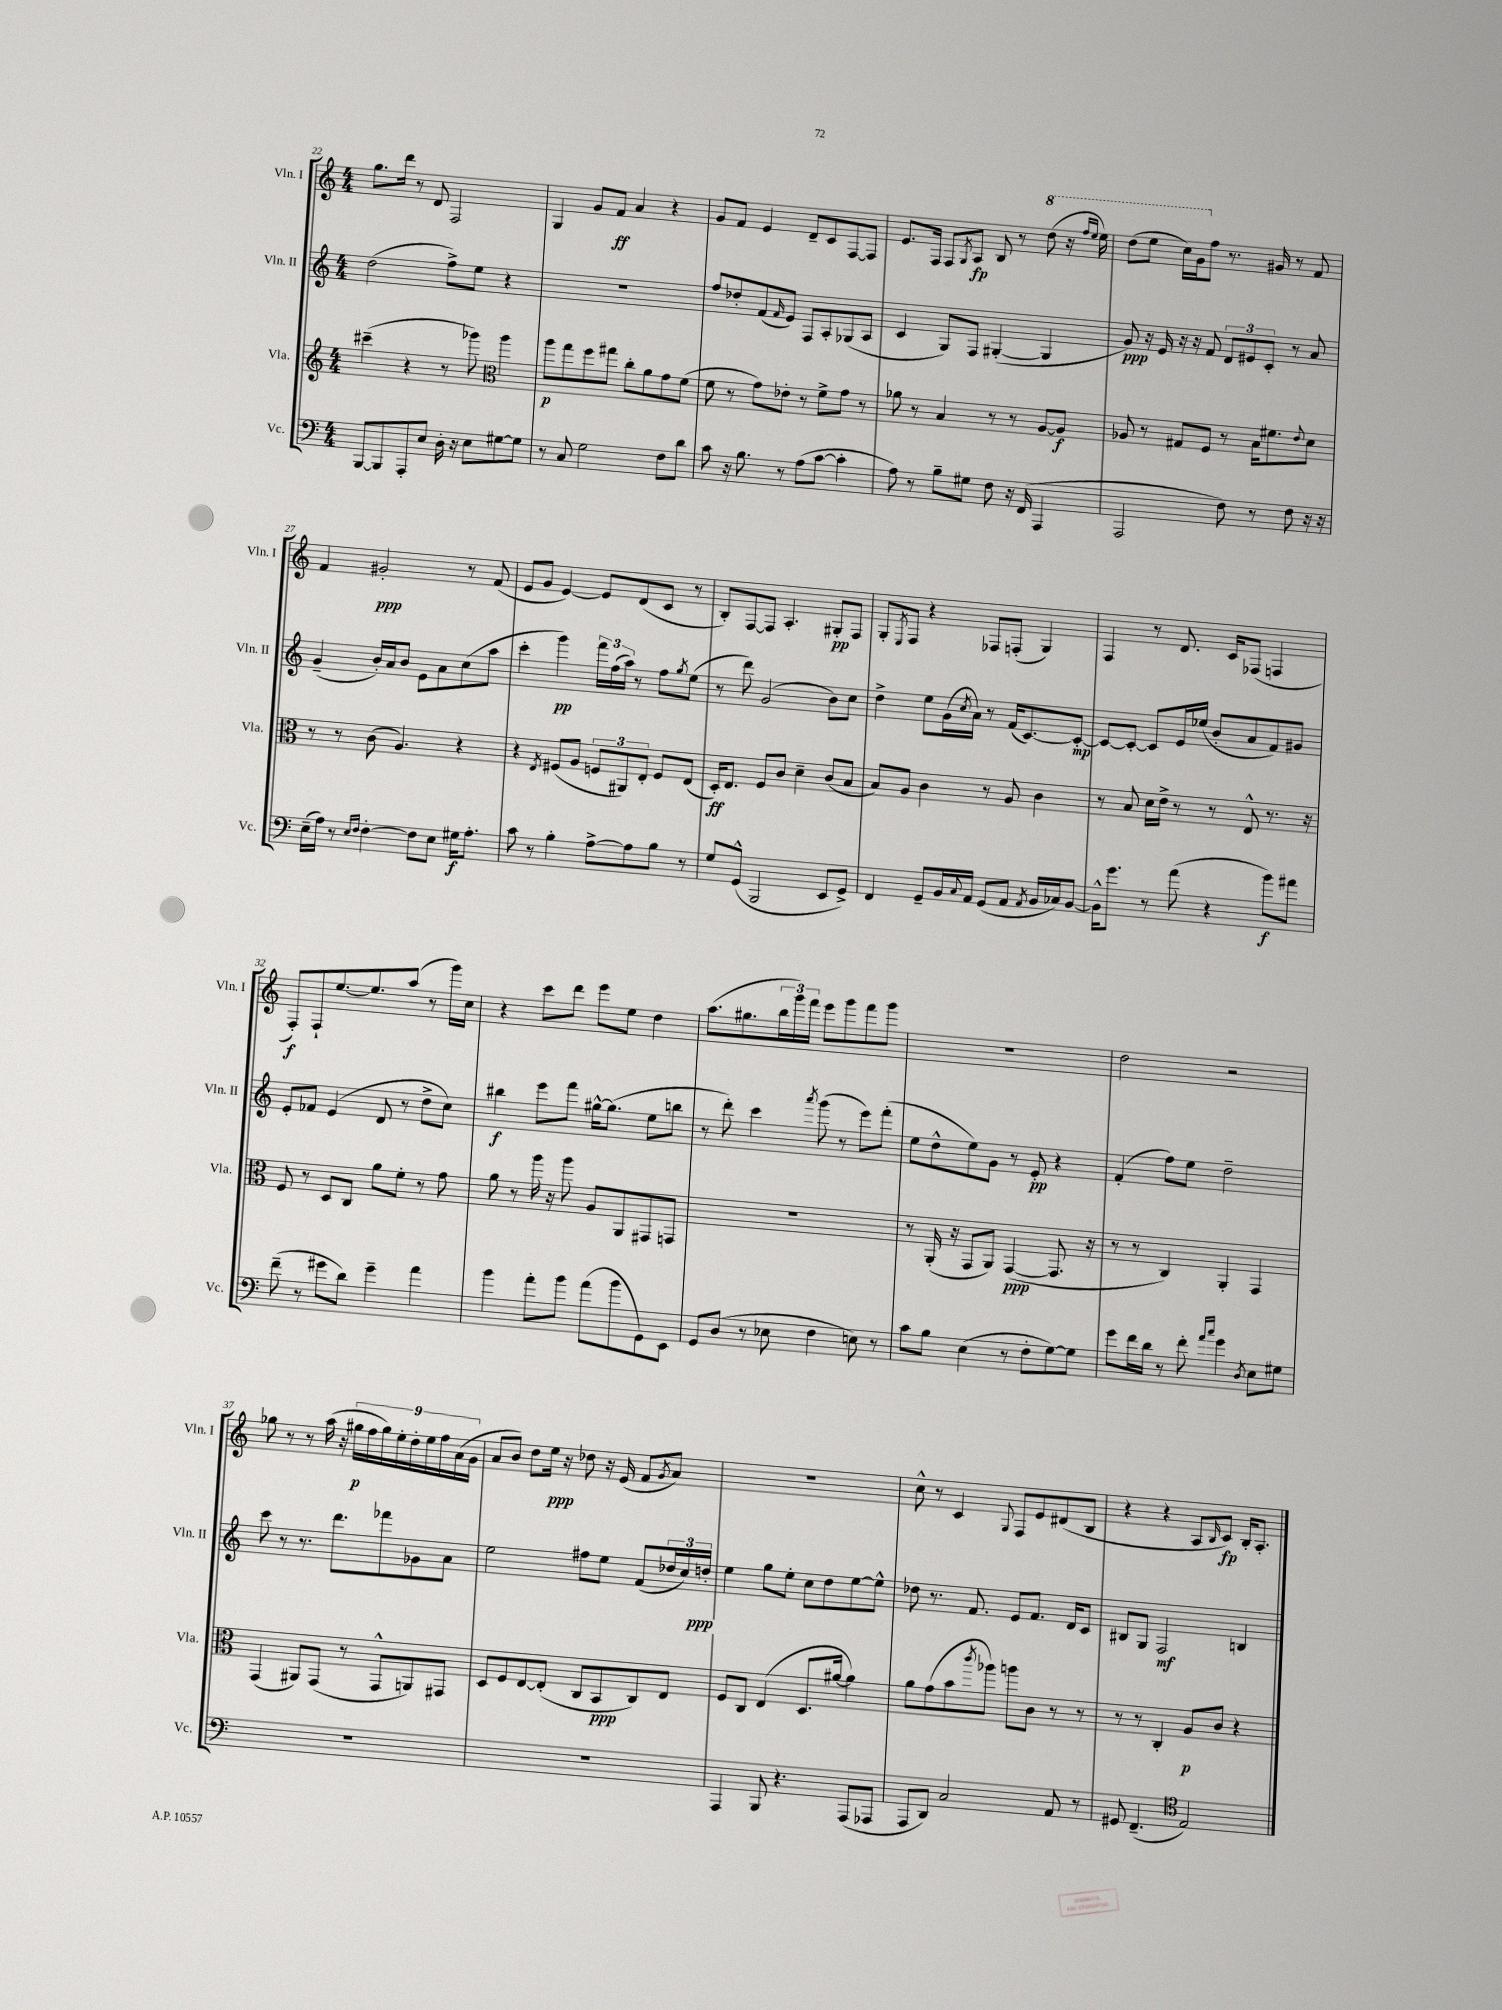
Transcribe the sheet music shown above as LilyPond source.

<<
\new StaffGroup <<
\new Staff = "s0" \with { instrumentName = "Vln. I" shortInstrumentName = "Vln. I" } {
    \clef treble \key c \major \numericTimeSignature \time 4/4
    g''8. d'''16 r8 d'8 f2 |
    g4 g'8 f'8\ff a'4 r4 |
    g'8 f'8 e'4 d'8-- c'8 f8~ f8 |
    e'8. f16 f8 \acciaccatura { g8 } a8\fp b8 r8 \ottava #1 d'''8( r16 \grace { f'''16 e'''16 } e'''16) |
    d'''8( e'''8 c'''16) g''16 \ottava #0 f''8 r8. gis'16 r8 f'8 |
    f'4 gis'2-.\ppp r8 f'8( |
    e'8 g'8 e'4~) e'8 d'8( c'8 r8 |
    b8-.) f8~ f8 a4.-. gis8-.\pp f8 |
    g8-. \acciaccatura { e8 } f8 r4 fes8 f8-.( g4) |
    f4 r8 d'8. c'16 fes8( f4 |
    f8-.\f) f8-! e''8.~ e''8. a''8( r8 g'''16) c''16 |
    r4 c'''8 d'''8 e'''8 e''8 d''4 |
    a''8.( gis''8. \tuplet 3/2 { b''16 g'''16) f'''16 } e'''8 g'''8 f'''8 g'''8 |
    R1 |
    d''2 r2 |
    ges''8 r8 r8 a''16( r16 \tuplet 9/8 { gis''16\p f''16 gis''16) e''16-. d''16-. e''16 f''16 a'16( g'16 } |
    a'8 b'8) d''8 e''16\ppp r16 des''8 r16 e'16( f'8 \acciaccatura { g'8 } a'8) |
    R1 |
    c''8-^ r8 c'4 \appoggiatura { g8 } f8 e'8 dis'8( b8 |
    r4 r4 a8 \grace { b16 } c'8\fp) b16-. a8.-. \bar "|." |
}
\new Staff = "s1" \with { instrumentName = "Vln. II" shortInstrumentName = "Vln. II" } {
    \clef treble \key c \major \numericTimeSignature \time 4/4
    d''2( f''8->) e''8 r4 |
    R1 |
    f''8 des''8-. f'8( \grace { f'16 } e'8) f8 a8-. ges8( a8 |
    c'4 g8) f8 gis4~-.( gis4 |
    g'8\ppp) r16 e'16 r16 r16 f'8 \tuplet 3/2 { d'8 eis'8 c'8-. } r8 a'8 |
    g'4--( b'16-.) a'16 b'8 e'8 a'8 c''8( a''8 |
    c'''4-. g'''4\pp) \tuplet 3/2 { f'''16 f''16( a''16) } r8 f''8 \acciaccatura { g''8 } e''8( |
    r8 d'''8) g'2( b'8) c''8 |
    d''4-> e''8 g'16( \acciaccatura { c''8 } a'16) r8 f'16( c'8.~) c'8~-.\mp |
    c'8~ c'8~-. c'8 e'16 ees''16( b'8-. a'8 f'8) gis'8 |
    e'8-. fes'8 e'4( d'8 r8 d''8-> c''8) |
    bis''4\f e'''8 f'''8 gis''16~-^ gis''8.( e''8 b''8 |
    r8 d'''8-.) c'''4 \acciaccatura { a'''8 } g'''8( r8 e'''8) f'''8-.( |
    e''8 d''8-^ e''8) g'8 r8 e'8-.\pp r4 |
    f'4-.( f''8) e''8 d''2-- |
    c'''8 r8 r8. d'''8. fes'''8 ges'8 a'8 |
    e''2 fis''8 e''8 f'8( \tuplet 3/2 { des''16 c''16) d''16-.\ppp } |
    e''4 g''8 e''8-. c''8 d''8 e''8~ e''8-^ |
    des''8 r8. f'8. e'8 f'8. d'16 c'8 |
    bis8 g8 f2\mf b4 \bar "|." |
}
\new Staff = "s2" \with { instrumentName = "Vla." shortInstrumentName = "Vla." } {
    \clef treble \key c \major \numericTimeSignature \time 4/4
    cis'''4--( r4 r8 ges'''8) \clef alto a''4 |
    a''8\p g''8 f''8 gis''8 c''8-. a'8 g'8 f'8( |
    f'8 r8 g'8) ees'8-. r8 f'8-> g'8 r8 |
    aes'8 r8 b4 r8 r8 a8~ a8\f |
    aes8 r8 gis8 f8 r8 b16 fis'8. \appoggiatura { e'8 } d'8 |
    r8 r8 c'8( a4.) r4 |
    r4 \acciaccatura { e8 } fis8( a8 \tuplet 3/2 { f8 ais,8) e8-. } f8 e8( |
    d16-.\ff) e8. f8 c'8 d'4-- c'8( b8 |
    b8) a8 c'4 r8 a8 c'4 |
    r8 b8 d'16 e'16-> r8 r8 e8-^ r8. r16 |
    f8 r8 d8 c8 a'8 f'8-. r8 g'8 |
    a'8 r8 a''16 r16 a''8 a8 a,8 gis,8 g,8 |
    R1 |
    r8 a,16-.( r16 g,8 a,8) g,4~\ppp( g,8. r16 |
    r8 r8 c4) a,4-. g,4 |
    g,4( ais,8) g,8( r8 g,8-^ a,8) gis,8 |
    d8 f8 e8~ e8-.( c8 b,8\ppp c8) e8 |
    f8 c8 e4( d8. ais'16~ ais'4) |
    a'8 g'8( b'8 \acciaccatura { c'''8 } aes''8) a''8 c'8 r8 r8 |
    r8 r8 c4-. a8\p c'8 r4 \bar "|." |
}
\new Staff = "s3" \with { instrumentName = "Vc." shortInstrumentName = "Vc." } {
    \clef bass \key c \major \numericTimeSignature \time 4/4
    b,,8~ b,,8 a,,8-. e8 d16-. r16 e8 gis8~ gis8 |
    r8 c8 g2 f8 d'8 |
    c'8 r16 b8. r8 a8( c'8~ c'4-. |
    a8) r8 b8-- gis8 f8 r16 f,16( a,,4 |
    a,,2 f8) r8 f8 r16 r16 |
    e16--( a16) r8 \grace { e16 f16 } f4~-. f8 e8 gis16\f a8.-. |
    c'8 r8 b4-. a8~-> a8 b8 r8 |
    g8 g,8-^( b,,2 e,8 g,8->) |
    f,4 g,8-- b,16 \appoggiatura { c8 } a,16 g,8( a,8 \acciaccatura { a,8 } b,16 ces16) b,8~ |
    b,16-^ g'8. r8 a'8( r4 b'8\f) ais'8 |
    f'8--( r8 gis'8 d'8) gis'4-- a'4 |
    b'4 a'8-. b'8 a'8( b'8 g,8) e,8 |
    g,8 d8( r8 ees8 f4 e8) r8 |
    c'8 b8 e4( r8 f8-. g8~) g8 |
    g'8 f'16 d'16 r8 f'8-. \grace { a'16 c''16 } g'4 \acciaccatura { d8 } e8 gis8 |
    R1 |
    R1 |
    a,,4 b,,8 r4. a,,8( aes,,8 |
    a,,8 d,8) c2 a,8 r8 |
    gis,8 f,4.--( \clef tenor e2) \bar "|." |
}
>>
>>
\layout { \context { \Score currentBarNumber = #22 } }
